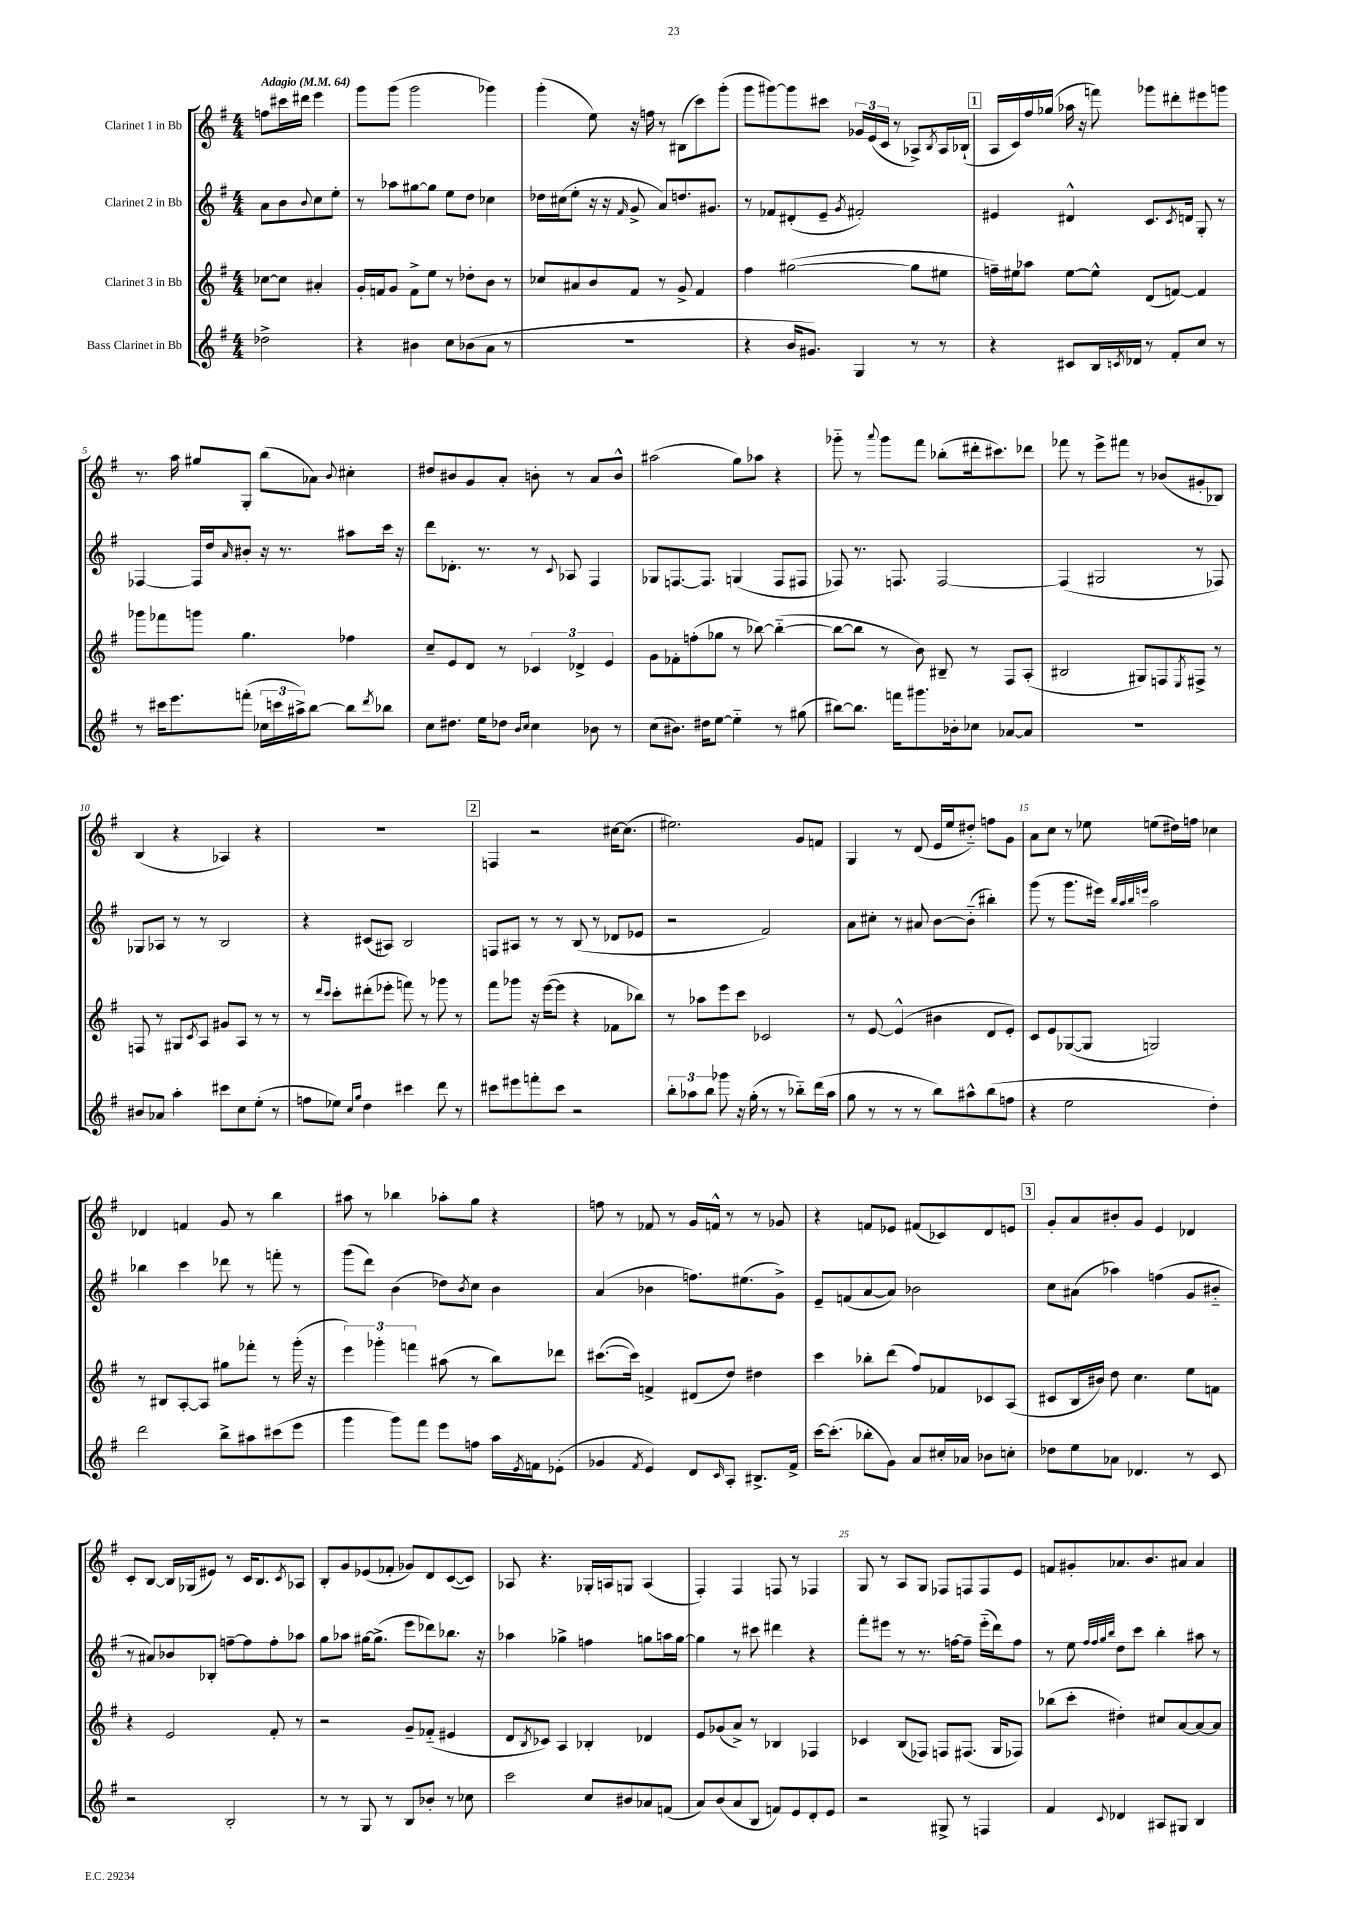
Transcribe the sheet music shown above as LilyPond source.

<<
\new StaffGroup <<
\new Staff = "s0" \with { instrumentName = "Clarinet 1 in Bb" } {
    \clef treble \key g \major \numericTimeSignature \time 4/4 \partial 2 \tempo "Adagio" 4 = 64
    f''8 cis'''16 dis'''16 e'''4 |
    g'''8 g'''8( g'''2 ges'''4) |
    g'''4-.( e''8) r16 f''16 r8 bis8( c'''8) g'''8-.( |
    g'''8 gis'''8~) gis'''8 cis'''8 \tuplet 3/2 { ges'16 e'16( c'16 } r8 aes8->) \acciaccatura { b8 } aes16 bes16-!( |
    \mark \markup { \box "1" } a16 c'16) fis''16 ges''16( aes''16 r16 f'''8) ges'''8 dis'''8-. eis'''8 g'''8 |
    r8. a''16 gis''8 g8-. b''8( aes'8) \appoggiatura { b'8 } cis''4-. |
    dis''8 bis'8 g'8 a'8-. b'8-. r8 a'8 b'8-^ |
    ais''2( g''8) aes''8 r4 |
    ges'''8-_ r8 \appoggiatura { a'''8 } ges'''8 fis'''8 bes''8-.( dis'''16-. cis'''8.) des'''8 |
    fes'''8 r8 e'''8-> fis'''8 r8 bes'8( gis'8-. bes8) |
    b4( r4 aes4) r4 |
    R1 |
    \mark \markup { \box "2" } f4 r2 cis''16~ cis''8.( |
    eis''2.) g'8 f'8 |
    g4 r8 d'8( e'16 e''16 dis''8-_) f''8 g'8 |
    a'8 c''8 r8 ees''8 e''8( dis''16) f''16 ces''4 |
    des'4 f'4 g'8 r8 b''4 |
    ais''8 r8 bes''4 aes''8-. g''8 r4 |
    f''8 r8 fes'8 r8 g'16 f'16-^ r8 r8 ges'8 |
    r4 f'8 ees'8 fis'8( ces'8) d'8 e'8 |
    \mark \markup { \box "3" } g'8-. a'8 bis'8-. g'8 e'4 des'4 |
    c'8-. b8~ b16 ges16( eis'8) r8 c'16 b8. \acciaccatura { c'8 } aes8 |
    b8-. g'8 ees'8( fes'8-. ges'8) d'8 c'8~( c'8) |
    aes8 r4. ges16-. a16 g8 a4( |
    fis4-.) fis4 f8 r8 fes4 |
    g8 r8 a8 g8 fes8 f8 f8 e'8 |
    f'8 gis'8-. aes'8. b'8. ais'8 ais'4 \bar "|." |
}
\new Staff = "s1" \with { instrumentName = "Clarinet 2 in Bb" } {
    \clef treble \key g \major \numericTimeSignature \time 4/4 \partial 2
    a'8 b'8 \appoggiatura { b'8 } c''8 e''8-. |
    r8 aes''8 gis''8~ gis''8 e''8 d''8 ces''4 |
    des''16 cis''16( e''8-. r16 r16 \grace { fis'16 } g'8-> a'8) d''8. gis'8. |
    r8 fes'8 dis'8-.( e'8-- \acciaccatura { g'8 } fis'2-.) |
    \mark \markup { \box "1" } eis'4 dis'4-^ c'8. \acciaccatura { c'8 } d'16 g8-. r8 |
    fes4~ fes16 d''16 \grace { a'16 } bis'8-. r16 r8. ais''8 c'''16 r16 |
    d'''8 des'8.-. r8. r8 \appoggiatura { c'8 } aes8 fis4 |
    ges8 f8.~ f8. g4( f8 fis8 |
    fes8) r8. f8. f2~ |
    f4( gis2 r8 fes8) |
    ges8 aes8 r8 r8 b2 |
    r4 cis'8( ais8) b2 |
    \mark \markup { \box "2" } f8 ais8 r8 r8 b8( r8 des'8 ees'8 |
    r2 fis'2) |
    a'8 cis''8-. r8 ais'8 b'8~ b'8-_( bis''4-.) |
    g'''8( r8 g'''8. eis'''16) \grace { b''32 a''32 b''32 e'''32 } a''2 |
    bes''4 c'''4 des'''8 r8 f'''8-. r8 |
    g'''8( d'''8) b'4( des''8) \acciaccatura { b'8 } c''8 b'4 |
    a'4( bes'4 f''8.) eis''8.( g'8->) |
    e'8-- f'8( a'8~ a'8) bes'2 |
    \mark \markup { \box "3" } c''8 ais'8( aes''4) f''4( g'8 bis'8-_ |
    r8 ais'8) bes'8 bes8-. f''8~-- f''8 f''8-. aes''8 |
    g''8 aes''8 gis''16~ gis''8.->( e'''8 des'''8) bes''8. r16 |
    aes''4 ges''4-> f''4 g''8 a''16 g''16~ |
    g''4 r8 cis'''8 dis'''4 r4 |
    fis'''8-. eis'''8 r8 r8. f''16~ f''8-- eis'''16-_( d'''16) f''8 |
    r8 e''8 \grace { fis''32 fis''32 g''32 b''32 } d''8 c'''8 b''4-. ais''8 r8 \bar "|." |
}
\new Staff = "s2" \with { instrumentName = "Clarinet 3 in Bb" } {
    \clef treble \key g \major \numericTimeSignature \time 4/4 \partial 2
    ces''8~ ces''8 ais'4-. |
    g'16-. f'16 g'8 f'8-> e''8 r8 des''8-. b'8 r8 |
    ces''8 ais'8 b'8 fis'8 r8 g'8-> fis'4 |
    fis''4 gis''2~( gis''8 eis''8 |
    \mark \markup { \box "1" } f''16--) eis''16 aes''8 eis''8~ eis''8-^ d'8( f'8~) f'4 |
    ges'''8 fes'''8 g'''8 g''4. fes''4 |
    c''8-- e'8 d'8 r8 \tuplet 3/2 { ces'4 des'4-> e'4 } |
    g'8 fes'8-. f''8-.( ges''8 r8 bes''8~) bes''4~-_( |
    bes''8~ bes''8 r8 b'8) bis8-- r8 fis8 a8-.( |
    bis2 gis8) f8 \acciaccatura { e8 } fis8-> r8 |
    f8 r8 gis8 \acciaccatura { c'8 } a8 gis'8 a8 r8 r8 |
    r8 \grace { d'''16 c'''16 } c'''8-. dis'''8-.( ees'''8-. f'''8) r8 ges'''8 r8 |
    \mark \markup { \box "2" } fis'''8 ges'''8 r16 e'''16~( e'''8 r4 fes'8 bes''8) |
    r8 aes''8 e'''8 c'''8 ces'2 |
    r8 e'8~ e'4-^( bis'4 d'8 e'8-.) |
    c'8 e'8 ges8~( ges8 g2) |
    r8 bis8 a8~-. a8 gis''8 fes'''8-. r8 g'''16-.( r16 |
    \tuplet 3/2 { e'''4) ges'''4-. f'''4 } ais''8( r8 b''8) des'''8 |
    cis'''8.~( cis'''16) f'4-> dis'8( d''8) dis''4 |
    c'''4 bes''8-. d'''8( fis''8) fes'8 ces'8 a8( |
    \mark \markup { \box "3" } cis'8 b16 bis'16) d''8 c''4. e''8 f'8 |
    r4 e'2 fis'8-. r8 |
    r2 g'8-- fes'8-_( eis'4 |
    d'8 \acciaccatura { b8 } ces'8) a4 bes4-. des'4 |
    e'8 ges'8( a'8->) r8 bes4 fes4 |
    ces'4 b8( fes8) f8 fis8.( g16 fes8) |
    bes''8( c'''8-. dis''4-.) cis''8 a'8~ a'8~ a'8 \bar "|." |
}
\new Staff = "s3" \with { instrumentName = "Bass Clarinet in Bb" } {
    \clef treble \key g \major \numericTimeSignature \time 4/4 \partial 2
    des''2-> |
    r4 bis'4 c''8 bes'8( a'8 r8 |
    R1 |
    r4 b'16 gis'8.) g4 r8 r8 |
    \mark \markup { \box "1" } r4 cis'8 b16 \acciaccatura { c'8 } des'16 r8 fis'8-. c''8 r8 |
    r8 cis'''16 e'''8. f'''8-.( \tuplet 3/2 { ces''16 c'''16 ais''16->) } b''8~ b''8 \acciaccatura { d'''8 } bes''8 |
    c''8 dis''8. e''16 des''8 \grace { b'16 c''16 } c''4 bes'8 r8 |
    c''8( bis'8.) dis''16 e''8~ e''4-_ r8 gis''8( |
    bis''8~) bis''8. f'''16 gis'''8. bes'16-. ces''8 aes'8~ aes'8 |
    R1 |
    bis'8 aes'8 a''4-. cis'''8 c''8 e''8-.( r8 |
    f''8 ees''8) \grace { c''16 g''16 } d''4 cis'''4 d'''8 r8 |
    \mark \markup { \box "2" } cis'''8 eis'''8 f'''8-. cis'''8 r2 |
    \tuplet 3/2 { b''8-. aes''8 b''8 } ges'''8 r16 g''16-.( r8 r8 bes''8-_) d'''16( aes''16 |
    g''8 r8 r8 r8 b''8) ais''8-^ b''8( f''8 |
    r4 e''2 d''4-.) |
    d'''2 b''8-> ais''8 cis'''8( e'''8 |
    g'''4 g'''8) fis'''8 e'''8 f''8 a''16 \acciaccatura { e'8 } f'16 ees'8-.( |
    ges'4 \acciaccatura { fis'8 } e'4) d'8 \grace { c'16 } a8-. bis8.-> fis'16-> |
    c'''16~ c'''8.-.( bes''8-. g'8) a'8 cis''16-. aes'16 bes'8 c''8-. |
    \mark \markup { \box "3" } des''8 e''8 aes'8 des'4. r8 c'8 |
    r2 b2-. |
    r8 r8 g8 r8 b8 bes'8-. r8 ces''8 |
    c'''2 c''8 bis'8 aes'8 f'8( |
    a'8) b'8( a'8 b8 f'8) e'8 d'8-. e'8 |
    r2 gis8-> r8 f4 |
    fis'4 \appoggiatura { c'8 } des'4 ais8 gis8 b4 \bar "|." |
}
>>
>>
\layout { \context { \Score \override BarNumber.break-visibility = ##(#f #t #t) barNumberVisibility = #(every-nth-bar-number-visible 5) } }
